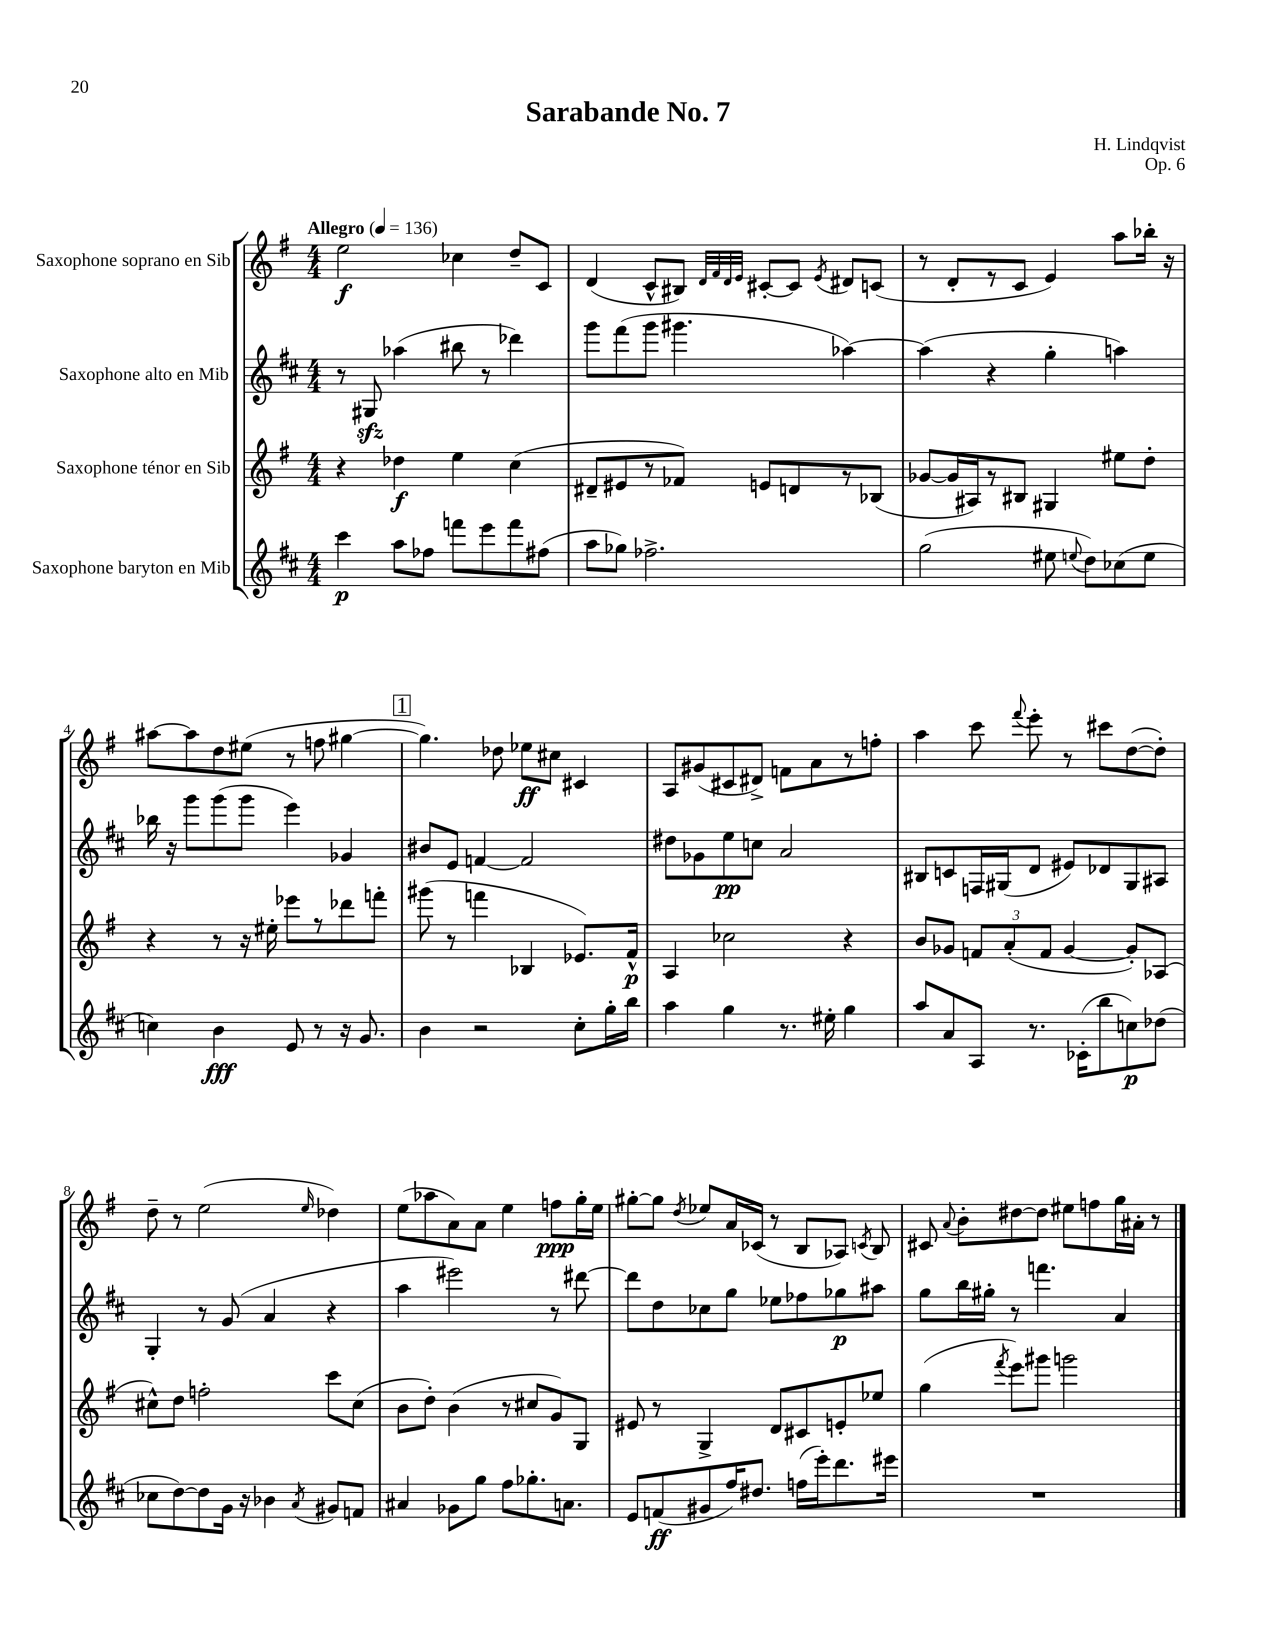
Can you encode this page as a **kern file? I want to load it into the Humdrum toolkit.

**kern	**dynam	**kern	**dynam	**kern	**dynam	**kern	**dynam
*part4	*part4	*part3	*part3	*part2	*part2	*part1	*part1
*staff4	*staff4	*staff3	*staff3	*staff2	*staff2	*staff1	*staff1
*I"Saxophone baryton en Mib	*	*I"Saxophone ténor en Sib	*	*I"Saxophone alto en Mib	*	*I"Saxophone soprano en Sib	*
*clefG2	*	*clefG2	*	*clefG2	*	*clefG2	*
*k[f#c#]	*	*k[f#]	*	*k[f#c#]	*	*k[f#]	*
*M4/4	*	*M4/4	*	*M4/4	*	*M4/4	*
*MM136	*	*MM136	*	*MM136	*	*MM136	*
=1	=1	=1	=1	=1	=1	=1	=1
!	!	!	!	!	!	!LO:TX:a:B:t=Allegro	!
4ccc#\	p	4r	.	8r	.	2ee\	f
.	.	.	.	8G#Xzz/	.	.	.
8aa\L	.	4dd-X\	f	(4aa-X\	.	.	.
8ff-X\J	.	.	.	.	.	.	.
8fffn\L	.	4ee\	.	8bb#X\	.	4cc-X\	.
8eee\	.	.	.	8r	.	.	.
8fff\	.	(4cc\	.	4ddd-X\)	.	8dd~/L	.
(8ff#X\J	.	.	.	.	.	8c/J	.
=2	=2	=2	=2	=2	=2	=2	=2
8aa\L	.	8d#X~/L	.	8ggg\L	.	(4d/	.
8gg-X\J)	.	8e#X/	.	(8fff#\	.	.	.
2.ff-X^\	.	8r	.	8ggg\J	.	8c^^/L	.
.	.	8f-X/J)	.	4.ggg#X\	.	8B#X/J)	.
.	.	.	.	.	.	32qqd/LLL	.
.	.	.	.	.	.	32qqf#/	.
.	.	.	.	.	.	32qqd/	.
.	.	.	.	.	.	32qqe/JJJ	.
.	.	8en/L	.	.	.	[8c#X'/L	.
.	.	8dn/	.	.	.	8c#/J]	.
.	.	.	.	.	.	8qe/	.
.	.	8r	.	[4aa-X\)	.	8d#X/L	.
.	.	(8B-X/J	.	.	.	(8cn/J	.
=3	=3	=3	=3	=3	=3	=3	=3
(2gg\	.	[8g-X/L	.	(4aa-\]	.	8r	.
.	.	16g-/L]	.	.	.	8d'/L	.
.	.	16A#X/J)	.	.	.	.	.
.	.	8r	.	4r	.	8r	.
.	.	8B#X/J	.	.	.	8c/J	.
8ee#X\	.	4G#X/	.	4gg'\	.	4e/)	.
8qqeen/	.	.	.	.	.	.	.
8dd\L)	.	.	.	.	.	.	.
(8cc-X\	.	8ee#X\L	.	4aan\)	.	8aa\L	.
8ee\J	.	8dd'\J	.	.	.	16bb-X'\Jk	.
.	.	.	.	.	.	16r	.
!!LO:LB:g=z
=4	=4	=4	=4	=4	=4	=4	=4
4ccn\)	.	4r	.	16bb-X\	.	[8aa#X\L	.
.	.	.	.	16r	.	.	.
.	.	.	.	8ggg\L	.	8aa#\]	.
4b\	fff	8r	.	(8ggg\	.	8dd\	.
.	.	16r	.	8ggg\J	.	(8ee#X\J	.
.	.	16ee#X'\	.	.	.	.	.
8e/	.	8eee-X\L	.	4eee\)	.	8r	.
8r	.	8r	.	.	.	8ffn\	.
16r	.	8ddd-X\	.	4g-X/	.	[4gg#X\	.
8.g/	.	.	.	.	.	.	.
.	.	8fffn'\J	.	.	.	.	.
!!LO:REH:place=s1:t=1
=5	=5	=5	=5	=5	=5	=5	=5
4b\	.	(8ggg#X\	.	8b#X/L	.	4.gg#\])	.
.	.	8r	.	8e/J	.	.	.
2r	.	4fffn\	.	[4fn/	.	.	.
.	.	.	.	.	.	8dd-X\	.
.	.	4B-X/	.	2f/]	.	8ee-X\L	ff
.	.	.	.	.	.	8cc#X\J	.
8cc#'\L	.	8.e-X/L)	.	.	.	4c#X/	.
16gg'\L	.	.	.	.	.	.	.
16bb\JJ	.	16f#^^/Jk	p	.	.	.	.
=6	=6	=6	=6	=6	=6	=6	=6
4aa\	.	4A/	.	8dd#X\L	.	8A/L	.
.	.	.	.	8g-X\	.	(8g#X/	.
4gg\	.	2cc-X\	.	8ee\	pp	8c#X/	.
.	.	.	.	8ccn\J	.	8d#X^/J)	.
8.r	.	.	.	2a/	.	8fn\L	.
.	.	.	.	.	.	8a\	.
16ee#X'\	.	.	.	.	.	.	.
4gg\	.	4r	.	.	.	8r	.
.	.	.	.	.	.	8ffn'\J	.
=7	=7	=7	=7	=7	=7	=7	=7
8aa/L	.	8b/L	.	8B#X/L	.	4aa\	.
8a/	.	8g-X/J	.	8cn/	.	.	.
8A/J	.	12fn/L	.	16Fn/L	.	8ccc\	.
.	.	.	.	(16G#X/J	.	.	.
.	.	(12a'/	.	.	.	.	.
.	.	.	.	.	.	8qqfff#/	.
8.r	.	.	.	8d/J	.	8eee'\	.
.	.	12f/J	.	.	.	.	.
.	.	[4g-/	.	8e#X/L)	.	8r	.
(16c-X'\KL	.	.	.	.	.	.	.
8bb\	.	.	.	8d-X/	.	8ccc#X\L	.
8ccn\)	p	8g-'/L])	.	8G#/	.	([8dd\	.
(8dd-X\J	.	(8A-X/J	.	8A#X/J	.	8dd'\J])	.
!!LO:LB:g=z
=8	=8	=8	=8	=8	=8	=8	=8
8cc-X\L	.	8cc#X^^\L)	.	4G'/	.	8dd~\	.
[8dd\)	.	8dd\J	.	.	.	8r	.
8dd\]	.	2ffn'\	.	8r	.	(2ee\	.
16g\Jk	.	.	.	(8g/	.	.	.
16r	.	.	.	.	.	.	.
4b-X\	.	.	.	4a/	.	.	.
8qa/	.	.	.	.	.	16qqee/	.
8g#X/L	.	8ccc\L	.	4r	.	4dd-X\)	.
8fn/J	.	(8cc#\J	.	.	.	.	.
=9	=9	=9	=9	=9	=9	=9	=9
4a#X/	.	8b\L	.	4aa\	.	(8ee\L	.
.	.	8dd'\J)	.	.	.	8aa-X\	.
8g-X\L	.	(4b\	.	2eee#X\)	.	8a\)	.
8gg\J	.	.	.	.	.	8a\J	.
8ff#\L	.	8r	.	.	.	4ee\	.
8.gg-X'\	.	8cc#X/L	.	.	.	.	.
.	.	8g/)	.	8r	.	8ffn\L	ppp
8.an\J	.	.	.	.	.	.	.
.	.	8G/J	.	[8ddd#X\	.	16gg'\L	.
.	.	.	.	.	.	16ee\JJ	.
=10	=10	=10	=10	=10	=10	=10	=10
8e/L	.	8e#X/	.	8ddd#\L]	.	[8gg#X'\L	.
(8fn/	ff	8r	.	8dd\	.	8gg#\J]	.
.	.	.	.	.	.	8qdd/	.
8g#X/	.	4G^/	.	8cc-X\	.	8ee-X/L	.
16ff#/K)	.	.	.	8gg\J	.	16a/L	.
8.dd#X/J	.	.	.	.	.	(16c-X/JJ	.
.	.	8d/L	.	8ee-X\L	.	8r	.
(16ffn\LL	.	8c#X/	.	8ff-X\	.	8B/L	.
16eee'\J)	.	.	.	.	.	.	.
8.ddd\	.	8en'/	.	8gg-X\	p	8A-X/J)	.
.	.	.	.	.	.	8qcn/	.
.	.	8ee-X/J	.	8aa#X\J	.	8B/	.
16eee#X\Jk	.	.	.	.	.	.	.
=11	=11	=11	=11	=11	=11	=11	=11
1r	.	(4gg\	.	8gg\L	.	8c#X/	.
.	.	.	.	.	.	8qqa/	.
.	.	.	.	16bb\L	.	8b'\L	.
.	.	.	.	16gg#X'\JJ	.	.	.
.	.	8qfff#/	.	.	.	.	.
.	.	8eee\L)	.	8r	.	[8dd#X\	.
.	.	8ggg#X\J	.	4.fffn\	.	8dd#\J]	.
.	.	2gggn\	.	.	.	8ee#X\L	.
.	.	.	.	.	.	8ffn\	.
.	.	.	.	4a/	.	16gg\L	.
.	.	.	.	.	.	16a#X'\JJ	.
.	.	.	.	.	.	8r	.
==	==	==	==	==	==	==	==
*-	*-	*-	*-	*-	*-	*-	*-
